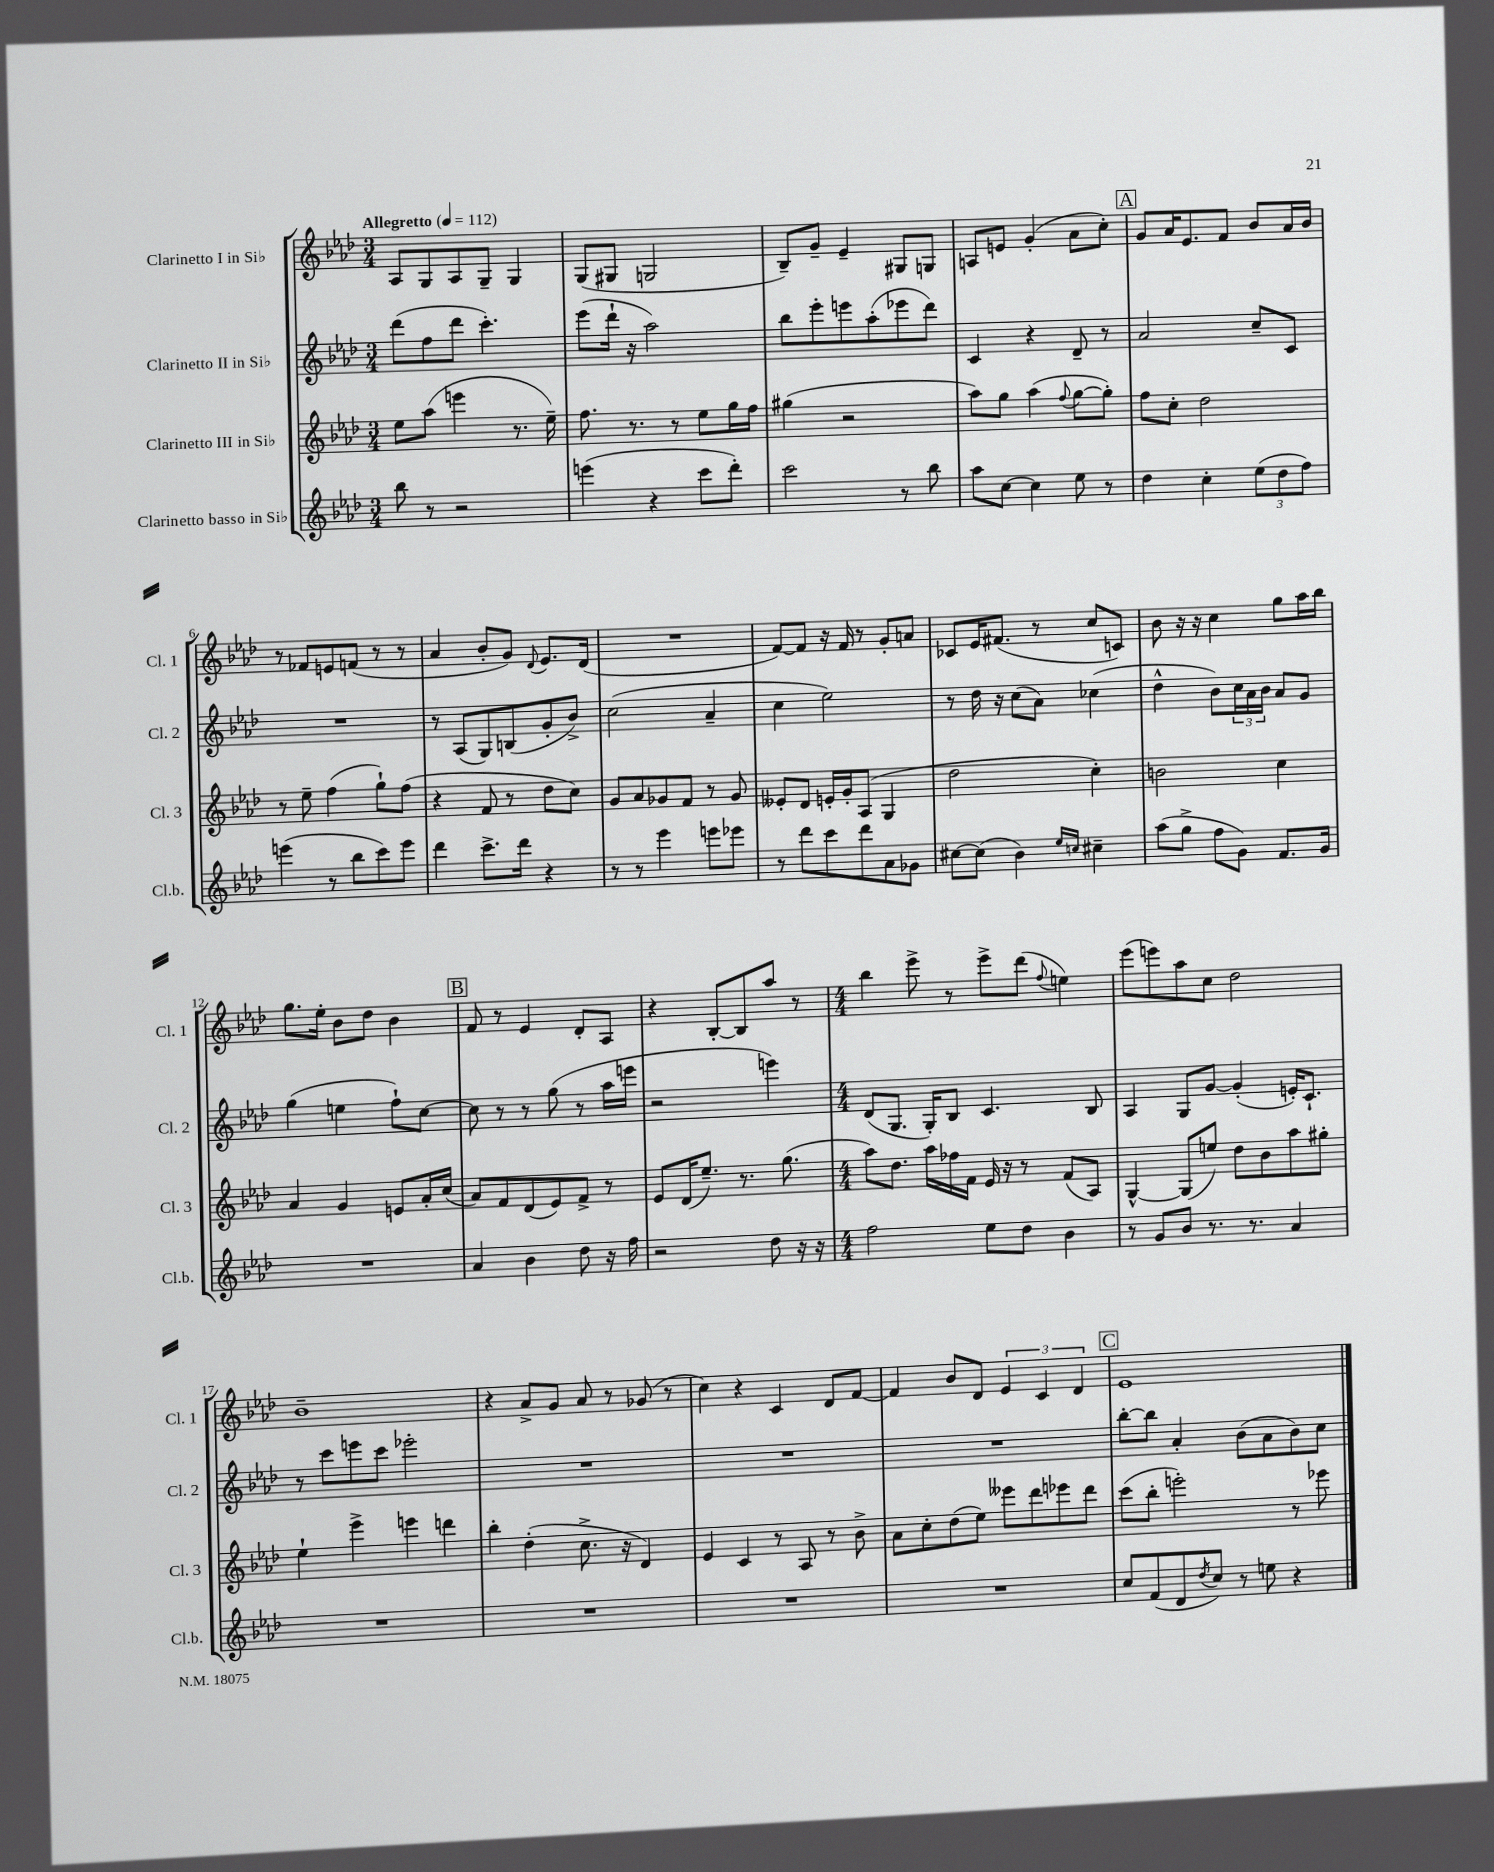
<<
\new StaffGroup <<
\new Staff = "s0" \with { instrumentName = "Clarinetto I in Sib" shortInstrumentName = "Cl. 1" } {
    \clef treble \key aes \major \numericTimeSignature \time 3/4 \tempo "Allegretto" 4 = 112
    aes8 g8 aes8 g8-- g4 |
    g8( gis8 g2 |
    bes8--) g'8-- ees'4-- gis8 g8 |
    a8 e'8 g'4-.( aes'8 c''8-.) |
    \mark \markup { \box "A" } g'8 aes'16 ees'8. f'8 bes'8 aes'16 bes'16 |
    r8 fes'8 e'8 f'8( r8 r8 |
    aes'4 bes'8-. g'8) \appoggiatura { des'8 } ees'8. des'16( |
    R2. |
    f'8~) f'8 r16 f'16 r8 g'8-. a'8 |
    ces'8 ees'16 fis'8.( r8 c''8 c'8) |
    bes'8 r16 r16 c''4 g''8 aes''16 bes''16 |
    g''8. ees''16-. bes'8 des''8 bes'4 |
    \mark \markup { \box "B" } f'8 r8 ees'4 des'8-. aes8 |
    r4 bes8~-. bes8 aes''8 r8 |
    \numericTimeSignature \time 4/4 bes''4 ees'''8-> r8 ees'''8-> des'''8( \appoggiatura { f''8 } e''4) |
    ees'''8( e'''8) aes''8 c''8 des''2 |
    bes'1-- |
    r4 aes'8-> g'8 aes'8 r8 ges'8( r8 |
    c''4) r4 c'4 des'8 f'8~ |
    f'4 bes'8 des'8 \tuplet 3/2 { ees'4 c'4 des'4 } |
    \mark \markup { \box "C" } ees'1 \bar "|." |
}
\new Staff = "s1" \with { instrumentName = "Clarinetto II in Sib" shortInstrumentName = "Cl. 2" } {
    \clef treble \key aes \major \numericTimeSignature \time 3/4
    des'''8( f''8 des'''8 c'''4.-.) |
    ees'''8( des'''16-! r16 aes''2) |
    bes''8 ees'''8-. e'''8 aes''8-.( ees'''8 des'''8) |
    c'4 r4 des'8-- r8 |
    \mark \markup { \box "A" } aes'2 c''8-- c'8 |
    R2. |
    r8 aes8( g8) b8( g'8-. bes'8->) |
    c''2( aes'4-- |
    c''4 ees''2) |
    r8 des''16 r16 c''8( aes'8) ces''4( |
    des''4-^ bes'8) \tuplet 3/2 { c''16 aes'16 bes'16 } aes'8 g'8 |
    g''4( e''4 f''8-!) c''8~ |
    \mark \markup { \box "B" } c''8 r8 r8 g''8( r8 aes''16 e'''16 |
    r2 e'''4) |
    \numericTimeSignature \time 4/4 des'8( g8. g16-.) bes8 c'4. bes8 |
    aes4 g8 g'8~ g'4-.( e'16-.) c'8.-! |
    r8 c'''8 e'''8 c'''8 ees'''2-. |
    R1 |
    R1 |
    R1 |
    \mark \markup { \box "C" } bes''8~-. bes''8 aes'4-. bes'8( aes'8 bes'8) c''8 \bar "|." |
}
\new Staff = "s2" \with { instrumentName = "Clarinetto III in Sib" shortInstrumentName = "Cl. 3" } {
    \clef treble \key aes \major \numericTimeSignature \time 3/4
    ees''8 aes''8( e'''4 r8. ees''16--) |
    f''8. r8. r8 ees''8 g''16 f''16 |
    gis''4( r2 |
    aes''8) g''8 aes''4( \appoggiatura { f''8 } g''8~ g''8-.) |
    \mark \markup { \box "A" } f''8 c''8-. des''2 |
    r8 ees''8-- f''4( g''8-!) f''8( |
    r4 f'8 r8 des''8 c''8) |
    g'8 aes'8 ges'8 f'8 r8 ges'8 |
    eeses'8-. des'8 e'16-. g'16-. aes8( g4 |
    des''2 c''4-.) |
    b'2 c''4 |
    aes'4 g'4 e'8 aes'16-. c''16( |
    \mark \markup { \box "B" } aes'8) f'8 des'8( ees'8) f'8-> r8 |
    ees'8 des'16( ees''8.--) r8. g''8.( |
    \numericTimeSignature \time 4/4 aes''8) des''8. aes''16 fes''16 f'16 ees'16 r16 r8 f'8( aes8) |
    g4~-^ g8( e''8) des''8 bes'8 aes''8 gis''8-. |
    ees''4-! ees'''4-> e'''4 d'''4 |
    bes''4-. des''4-.( c''8.-> r16 des'4) |
    ees'4 c'4 r8 aes8 r8 bes'8-> |
    aes'8 c''8-. des''8( ees''8) eeses'''8 des'''8 ees'''8 des'''8 |
    \mark \markup { \box "C" } c'''8( bes''8-. e'''2-.) r8 ees'''8 \bar "|." |
}
\new Staff = "s3" \with { instrumentName = "Clarinetto basso in Sib" shortInstrumentName = "Cl.b." } {
    \clef treble \key aes \major \numericTimeSignature \time 3/4
    bes''8 r8 r2 |
    e'''4( r4 c'''8 des'''8-.) |
    c'''2 r8 bes''8 |
    aes''8 c''8~ c''4 ees''8 r8 |
    \mark \markup { \box "A" } des''4 c''4-. \tuplet 3/2 { ees''8( des''8 f''8) } |
    e'''4( r8 bes''8 c'''8) e'''8 |
    des'''4 c'''8.-> des'''16 r4 |
    r8 r8 ees'''4 e'''8 ees'''8 |
    r8 des'''8 c'''8 des'''8 aes'8 ges'8 |
    cis''8~ cis''8( bes'4) \grace { ees''16 c''16 } cis''4-- |
    aes''8( g''8-> f''8 g'8) f'8. g'16 |
    R2. |
    \mark \markup { \box "B" } aes'4 bes'4 des''8 r16 f''16 |
    r2 des''8 r16 r16 |
    \numericTimeSignature \time 4/4 f''2 ees''8 des''8 bes'4 |
    r8 g'8 bes'8 r8. r8. aes'4 |
    R1 |
    R1 |
    R1 |
    R1 |
    \mark \markup { \box "C" } c''8 f'8( des'8 \acciaccatura { des''8 } c''8) r8 e''8 r4 \bar "|." |
}
>>
>>
